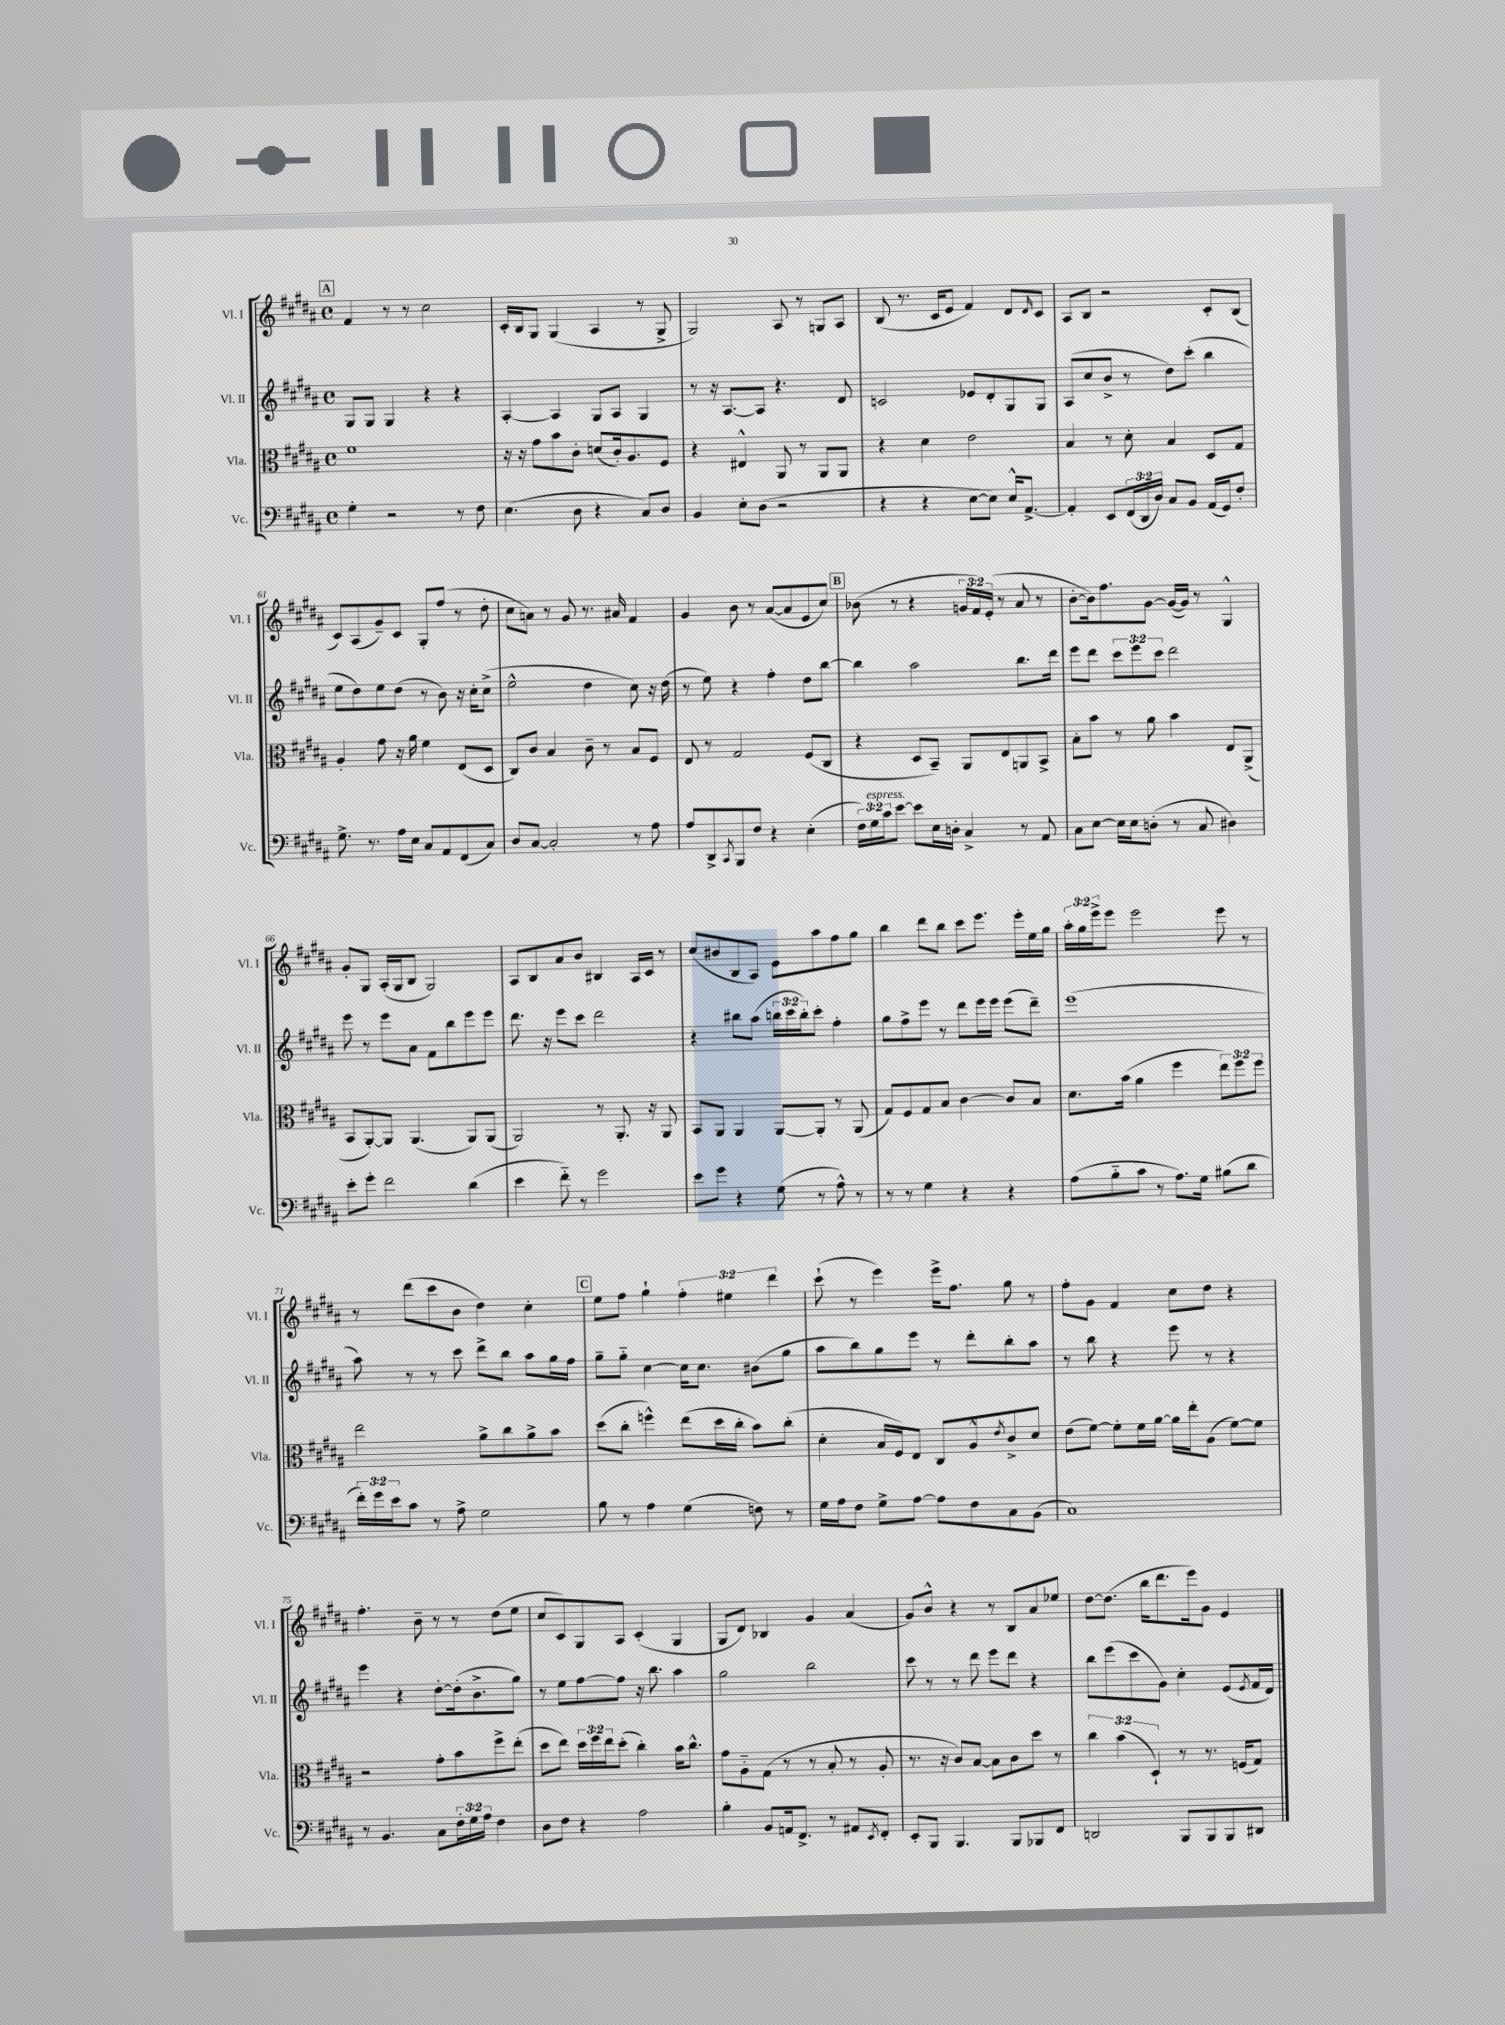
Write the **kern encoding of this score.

**kern	**kern	**kern	**kern
*staff4	*staff3	*staff2	*staff1
*clefF4	*clefC3	*clefG2	*clefG2
*k[f#c#g#d#a#]	*k[f#c#g#d#a#]	*k[f#c#g#d#a#]	*k[f#c#g#d#a#]
*M4/4	*M4/4	*M4/4	*M4/4
*met(c)	*met(c)	*met(c)	*met(c)
4G#'	1f#	8G#	4f#
.	.	8G#	.
2r	.	4G#	8r
.	.	.	8r
.	.	4r	2cc#
8r	.	4r	.
8F#	.	.	.
=	=	=	=
(4.E	16r	[4A#'	16c#'
.	16r	.	16B
.	8g#	.	8G#
.	8b	4A#]	(4G#
8D#	8c#'	.	.
4r	(8d	8G#	4A#
.	16c#')	8A#	.
.	8.A#	.	.
8C#)	.	4G#	8r
8D#	8F#	.	8G#^
=	=	=	=
4BB	4r	8r	2G#)
.	.	16r	.
.	.	[8.A#	.
8E'	4E#^^	.	.
(8D#	.	8A#]	.
2r	8AA#	4.r	8A#
.	8r	.	8r
.	8AA#	.	8G
.	8AA#	8d#	8A#
=	=	=	=
4r	4r	2c	(8B
.	.	.	8.r
4r	4d#	.	.
.	.	.	16c#
.	.	.	8e
[8E	2e	8e-	4f#)
8E])	.	8d#'	.
16E^^	.	8G#	8d#
[8.AA#^	.	.	.
.	.	.	16qqd#
.	.	8G#	8c#
=	=	=	=
4AA#']	4B	(8A#	8A#
.	.	8cc#	8B
8EE	8r	8b^	2r
(24FF#	8d#'	8r	.
24DD#	.	.	.
24D#)	.	.	.
8C#	4B	8dd#)	.
8BB	.	(8ccc#'	.
(16AA#	8D#	4bb	8c#'
16GG#)	.	.	.
8F#'	8G#	.	(8B
=	=	=	=
8.G#^	4A#'	8ee	8c#)
.	.	8dd#)	(8A#
8.r	.	.	.
.	8g#	8ee	8g#~)
16A#	16r	(8dd#	8c#
16E	16a#	.	.
8C#	4f#	8r	8G#'
8AA#	.	8b)	(8ff#
(8FF#	(8E	16r	8r
.	.	16cc#'	.
8C#)	8D#	(8cc#^	8dd#'
=	=	=	=
8D#	8C#)	2ee^^	8cc#
[8C#	8c#	.	8a)
2C#']	4B	.	8r
.	.	.	8g#
.	8c#~	4dd#	8.r
.	8r	.	.
.	.	.	16a#
8r	8B	8cc#)	4f#
8A#	8F#	16r	.
.	.	(16dd#	.
=	=	=	=
8A#	8E	8r	4g#
8DD#^	8r	8ee)	.
8qCC#	.	.	.
8BBB	2G#	4r	8b
8F#	.	.	8r
4r	.	4ff#'	([8a#
.	.	.	8a#]
(4E'	(8F#	8dd#	8e
.	8C#	[8bb	8cc#)
=	=	=	=
24F#)	4r	4bb]	(8b-
24G#	.	.	.
24c#	.	.	.
[8e	.	.	8r
8e]	8D#	2aa#	4r
16E	8BB~)	.	.
16D'	.	.	.
4C#^	8AA#	.	24g
.	.	.	24f#)
.	.	.	(24e'
.	8E	.	8r
8r	8AA	8.bb	8a#
8AA#	8BB^	.	8r
.	.	16ddd#	.
=	=	=	=
8C#	8B'	8eee	[8b'
[8E	8b	8ddd#	16b])
.	.	.	8.ff#
16E]	8r	12ccc#	.
16E	.	.	.
.	.	12eee	.
(8D'	8a#	.	[8g#
.	.	12ccc#	.
8r	4b	2ddd#	(16g#_
.	.	.	16g#])
8C#	.	.	8r
4D#)	8E	.	4G#^^
.	(8AA#^	.	.
=	=	=	=
8e'	8BB	8eee	8g#'
8g#'	[8AA#')	8r	8G#
2f#	8AA#]	8eee	(16A#'
.	.	.	16G#
.	(4.AA#	8a#	8B
.	.	8f#	2G#)
.	.	8bb	.
(4d#	8AA#)	8eee	.
.	(8AA#	8eee	.
=	=	=	=
4e	2AA#)	8.ddd#	8A#
.	.	.	8B
.	.	16r	.
8f#'~)	.	8eee	8a#
8r	.	8ccc#	8b
2g#	8r	2ddd#	4B#
.	8.AA#'	.	.
.	.	.	16A#
.	16r	.	16c#
.	8AA#	.	8r
=	=	=	=
8e	8BB	4r	(8cc#
8g#	8AA#	.	8b#
4r	4AA#	8bb#	8B
.	.	(8aa#	8A#)
(8G#	[8AA#	24bb	8e
.	.	24ccc#	.
.	.	24bb')	.
8r	8AA#']	8ccc#'	8aa#
8A#^^)	8r	4ff#'	8ff#
8r	(8AA#	.	8gg#
=	=	=	=
8r	8G#)	8gg#	4bb
8r	8F#	8ff#^	.
4G#	8G#	8eee	8ddd#
.	8B	8r	8bb
4r	[4c#	8ddd#	8ccc#
.	.	16eee	8.eee
.	.	16eee	.
4r	8c#]	(8eee	.
.	.	.	16eee'
.	8B	8ddd#~)	16ee
.	.	.	16gg#
=	=	=	=
(8A#	8.d#	(1eee	24aa#'
.	.	.	24gg#
.	.	.	24eee^
8B'~	.	.	8eee
.	(16b	.	.
8c#	4a#	.	2eee
8r	.	.	.
8.A#)	4ff#	.	.
16G#	.	.	.
(8B#	12ee)	.	8eee
.	12ff#	.	.
8d#	.	.	8r
.	12ff#	.	.
=	=	=	=
24f#')	2ee	8aa#)	8r
24g#	.	.	.
24e	.	.	.
8c#	.	8r	(8ddd#
8r	.	8r	8ccc#
8A#^	.	8ccc#	8b
2G#	8a#^	8ddd#^	4dd#)
.	8cc#	8bb	.
.	8a#^	8aa#	4cc#'
.	8b	16gg#	.
.	.	16ff#	.
=	=	=	=
8B	(8dd#	8gg#~	8ee
8r	8cc#'	8gg#'~	8ff#
4A#	4ff^^)	[4cc#	4gg#`
(4G#	(8ee	16cc#]	6ff#'
.	.	8.cc#	.
.	16dd#	.	.
.	.	.	6ee#
.	16cc#'	.	.
8F)	8b)	(8b#	.
.	.	.	6ddd#
8r	(8cc#'	8gg#	.
=	=	=	=
16G#	4d#'	8aa#	(8ccc#`
16A#	.	.	.
8F#	.	8bb)	8r
8G#^	16B	8gg#	4eee)
.	16F#)	.	.
[8A#	8E	8eee	.
8A#]	8C#	8r	16eee^
.	.	.	8.ff#
8F#	8A#^^	8ddd#'	.
.	8qe	.	.
8C#	8c#^	8bb'	8gg#
(8BB	8d#	8aa#	8r
=	=	=	=
1C#)	(8e	8r	8ff#'
.	[8f#)	8bb	8g#
.	8f#']	4r	4f#
.	16f#	.	.
.	[16a#	.	.
.	16a#]	8eee	8cc#
.	16ee'	.	.
.	(8A#	8r	8dd#
.	[8f#)	4r	4r
.	8f#]	.	.
=	=	=	=
8r	2r	4eee	4.ff#'
4.BB	.	.	.
.	.	4r	.
.	.	.	8b~
8C#	8g#'	[8dd#'	8r
24F#'	8b	(16dd#']	8r
24G#	.	.	.
.	.	8.b^	.
24A#	.	.	.
4F#	8ff#^	.	(8dd#
.	(8ee'	8gg#)	8ee
=	=	=	=
8D#	8dd#	8r	8cc#
8F#	8ee)	8ee	8c#)
4r	24dd#	[8ff#	8G#
.	24ff#	.	.
.	24ee	.	.
.	(8dd#'	8ff#]	8A#
2A#	4cc#')	16r	(4c#'
.	.	8.bb	.
.	16b	4aa#	4G#
.	8.cc#^^	.	.
=	=	=	=
4B'	8g#	2gg#	8G#
.	8A#'~	.	8d#)
8BB	(8G#	.	4B-
16AA	8r	.	.
8.FF#^	.	.	.
.	8r	2bb	4g#
8r	8B'	.	.
8AA#	8r	.	(4a#
8qEE	.	.	.
8FF#'	8A#'	.	.
=	=	=	=
8EE'	8.r	8ccc#	8g#)
8BBB	.	8r	8b^^
.	16r	.	.
4.BBB	8c#)	8r	4r
.	[8B	8ddd#	.
.	8B]	8eee	8r
8BBB	8c#	8ddd#	8B
8BBB-	8dd#	4r	8a#
8FF#	8r	.	8ee-
=	=	=	=
2DD	6cc#	8bb	[8dd#
.	.	(8eee	(8.dd#]
.	(6b	.	.
.	.	8ccc#	.
.	.	.	16bb
.	6D#`)	.	.
.	.	8g#)	8.ddd#
8BBB	8r	4cc#'	.
.	.	.	16eee)
8BBB	8.r	.	8g#
8BBB	.	(8e	4e
.	(16F	.	.
.	.	8qe	.
8DD#	8G#)	16f#	.
.	.	16d#)	.
==	==	==	==
*-	*-	*-	*-
